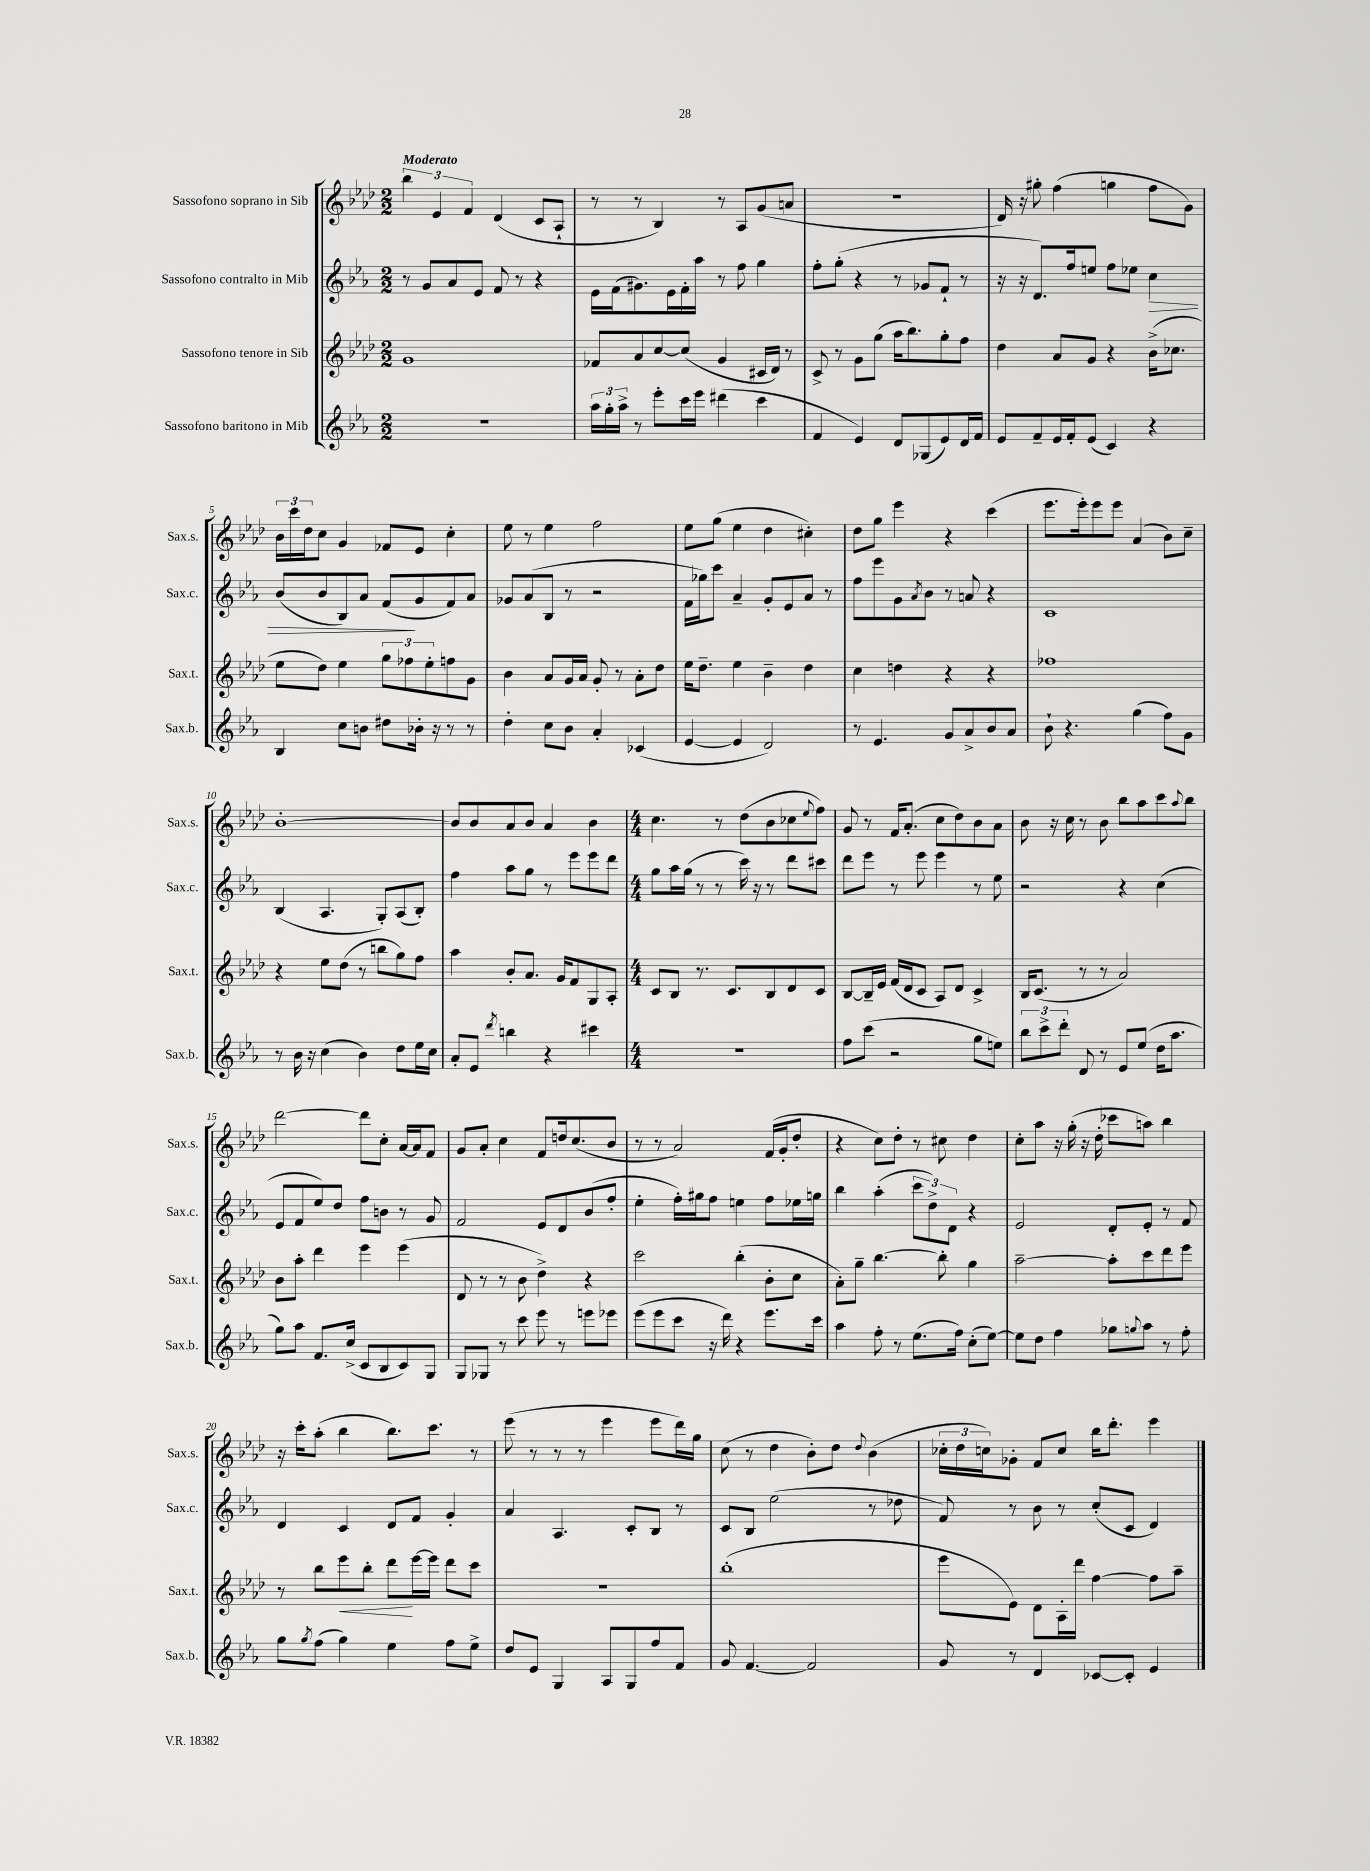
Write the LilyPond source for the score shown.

<<
\new StaffGroup <<
\new Staff = "s0" \with { instrumentName = "Sassofono soprano in Sib" shortInstrumentName = "Sax.s." } {
    \clef treble \key aes \major \numericTimeSignature \time 2/2 \tempo "Moderato"
    \tuplet 3/2 { bes''4 ees'4 f'4 } des'4( c'8 aes8-! |
    r8 r8 bes4) r8 aes8 g'8( a'8 |
    r1 |
    des'16) r16 gis''8-. f''4( g''4 f''8 g'8) |
    \tuplet 3/2 { bes'16 c'''16 des''16 } c''8 g'4 fes'8 ees'8 c''4-. |
    ees''8 r8 ees''4 f''2 |
    ees''8 g''8( ees''4 des''4 cis''4-.) |
    des''8 g''8 ees'''4 r4 c'''4( |
    ees'''8. ees'''16-.) ees'''8 ees'''8 aes'4( bes'8) c''8-- |
    bes'1~-. |
    bes'8 bes'8 aes'8 bes'8 aes'4 bes'4 |
    \numericTimeSignature \time 4/4 c''4. r8 des''8( bes'8 ces''8 \appoggiatura { ees''8 } f''8) |
    g'8 r8 f'16 aes'8.-.( c''8 des''8) bes'8 aes'8 |
    bes'8 r16 c''16 r8 bes'8 bes''8 aes''8 c'''8 \appoggiatura { aes''8 } bes''8 |
    des'''2~ des'''8 c''8-. aes'16~ aes'16 f'8 |
    g'8 aes'8-. c''4 f'8 d''16 c''8.( bes'8 |
    r8 r8 aes'2) f'16( g'16-. des''8-. |
    r4 c''8) des''8-. r8 cis''8 des''4 |
    c''8-. aes''8 r16 g''16-.( r16 des''16-. ces'''8 a''8) bes''4 |
    r16 c'''16-. aes''8-.( bes''4 bes''8.) c'''8. r8 |
    ees'''8( r8 r8 r8 ees'''4 ees'''8 des'''16) g''16 |
    c''8( r8 des''4 bes'8-.) des''8 \appoggiatura { des''8 } bes'4( |
    \tuplet 3/2 { ces''16-. des''16 c''16) } ges'8-. f'8 c''8 bes''16 des'''8.-. ees'''4 \bar "|." |
}
\new Staff = "s1" \with { instrumentName = "Sassofono contralto in Mib" shortInstrumentName = "Sax.c." } {
    \clef treble \key ees \major \numericTimeSignature \time 2/2
    r8 g'8 aes'8 ees'8 f'8 r8 r4 |
    ees'16 f'16( gis'8.) ees'16 f'16-. aes''16 r8 f''8 g''4 |
    f''8-. g''8-.( r4 r8 ges'8 f'8-! r8 |
    r16 r16 d'8.) f''16 e''8 f''8 ees''8 c''4\> |
    bes'8( bes'8 bes8) aes'8 f'8\!( g'8 f'8) aes'8 |
    ges'8 aes'8( bes8 r8 r2 |
    f'16 ges''16) c'''8 aes'4-- g'8-. ees'8 aes'8 r8 |
    f''8 ees'''8 g'8 \acciaccatura { aes'8 } bes'8 r8 a'8 r4 |
    c'1 |
    bes4( aes4. g8-.) aes8( bes8-.) |
    f''4 aes''8 g''8 r8 ees'''8 ees'''8 d'''8 |
    \numericTimeSignature \time 4/4 g''8 aes''16 g''16( r8 r8 c'''16) r16 r8 d'''8 cis'''8 |
    d'''8 ees'''8 r8 ees'''8 ees'''4 r8 ees''8 |
    r2 r4 c''4( |
    ees'8 f'8 ees''8) d''8 f''8 b'8 r8 g'8 |
    f'2 ees'8 d'8 bes'8( f''8-. |
    ees''4-. f''16-.) gis''16 f''8 e''4 f''8 ees''16 g''16 |
    bes''4 aes''4-.( \tuplet 3/2 { c'''8 d''8->) d'8 } r4 |
    ees'2 d'8-. ees'8-. r8 f'8 |
    d'4 c'4 d'8 f'8 g'4-. |
    aes'4 aes4. c'8-. bes8 r8 |
    c'8 bes8 ees''2( r8 des''8 |
    f'8) r8 bes'8 r8 c''8-.( c'8 d'4) \bar "|." |
}
\new Staff = "s2" \with { instrumentName = "Sassofono tenore in Sib" shortInstrumentName = "Sax.t." } {
    \clef treble \key aes \major \numericTimeSignature \time 2/2
    g'1 |
    fes'8 aes'8 c''8~ c''8( g'4 cis'16 des'16) r8 |
    c'8-> r8 g'8 g''8( aes''16 bes''8.) g''8-. f''8 |
    des''4 aes'8 g'8 r4 bes'16->( ces''8. |
    ees''8 des''8) ees''4 \tuplet 3/2 { g''8 fes''8 ees''8-. } f''8 g'8 |
    bes'4 aes'8 g'16 aes'16 g'8-. r8 aes'8-. des''8 |
    ees''16 des''8.-- ees''4 bes'4-- des''4 |
    c''4 d''4 r4 r4 |
    fes''1 |
    r4 ees''8 des''8( r8 b''8 g''8) f''8 |
    aes''4 bes'8-. aes'8. g'16 f'8 g8 aes8-. |
    \numericTimeSignature \time 4/4 c'8 bes8 r8. c'8. bes8 des'8 c'8 |
    bes8~ bes16-- ees'16 f'16( des'16 c'8 aes8) des'8 c'4-> |
    bes16 c'8.( r8 r8 aes'2) |
    bes'8 aes''8-. des'''4 ees'''4 ees'''4( |
    des'8 r8 r8 bes'8 des''4->) r4 |
    c'''2 bes''4-.( bes'8-. c''8 |
    aes'8-.) g''8-- bes''4.~ bes''8-. g''4 |
    aes''2~-- aes''8-. c'''8 des'''8 ees'''8 |
    r8 bes''8 ees'''8\< bes''8-. des'''8\! ees'''16~ ees'''16 des'''8 c'''8 |
    R1 |
    bes''1-.( |
    ees'''8 ees'8) des'8 aes16-. des'''16 f''4~ f''8 aes''8-- \bar "|." |
}
\new Staff = "s3" \with { instrumentName = "Sassofono baritono in Mib" shortInstrumentName = "Sax.b." } {
    \clef treble \key ees \major \numericTimeSignature \time 2/2
    R1 |
    \tuplet 3/2 { aes''16 g''16-. aes''16-> } r8 ees'''8-. c'''16 ees'''16 dis'''4( c'''4 |
    f'4 ees'4) d'8 ges8( ees'8) d'16 f'16 |
    ees'8 f'8-- ees'16 f'16-. ees'8( c'4) r4 |
    bes4 c''8 b'8 dis''8 bes'16-. r16 r8 r8 |
    d''4-. c''8 bes'8 aes'4-. ces'4( |
    ees'4~ ees'4 d'2) |
    r8 ees'4. g'8 aes'8-> bes'8 aes'8 |
    bes'8-! r4. g''4( f''8) g'8 |
    r8 bes'16 r16 c''4( bes'4) d''8 ees''16 c''16 |
    aes'8-. ees'8 \acciaccatura { d'''8 } b''4 r4 cis'''4 |
    \numericTimeSignature \time 4/4 R1 |
    f''8 c'''8( r2 g''8 e''8) |
    \tuplet 3/2 { bes''8 c'''8-> d'''8-. } d'8 r8 ees'8 ees''8( d''16 aes''8. |
    g''8) aes''8 f'8. c''16->( c'8 bes8 c'8) g8 |
    g8 ges8 r8 c'''8 ees'''8 r8 e'''8 ees'''8 |
    ees'''8( ees'''8 c'''8 r16 d'''16) r4 ees'''8. c'''16 |
    aes''4 f''8-. r8 ees''8.( f''16) c''8-.( ees''8~) |
    ees''8 d''8 f''4 ges''8 \appoggiatura { g''8 } aes''8 r8 f''8-. |
    g''8 \acciaccatura { g''8 } f''8( g''4) ees''4 f''8 ees''8-> |
    d''8 ees'8 g4 aes8 g8 f''8 f'8 |
    g'8 f'4.~ f'2 |
    g'8 r8 d'4 ces'8~ ces'8-. ees'4 \bar "|." |
}
>>
>>
